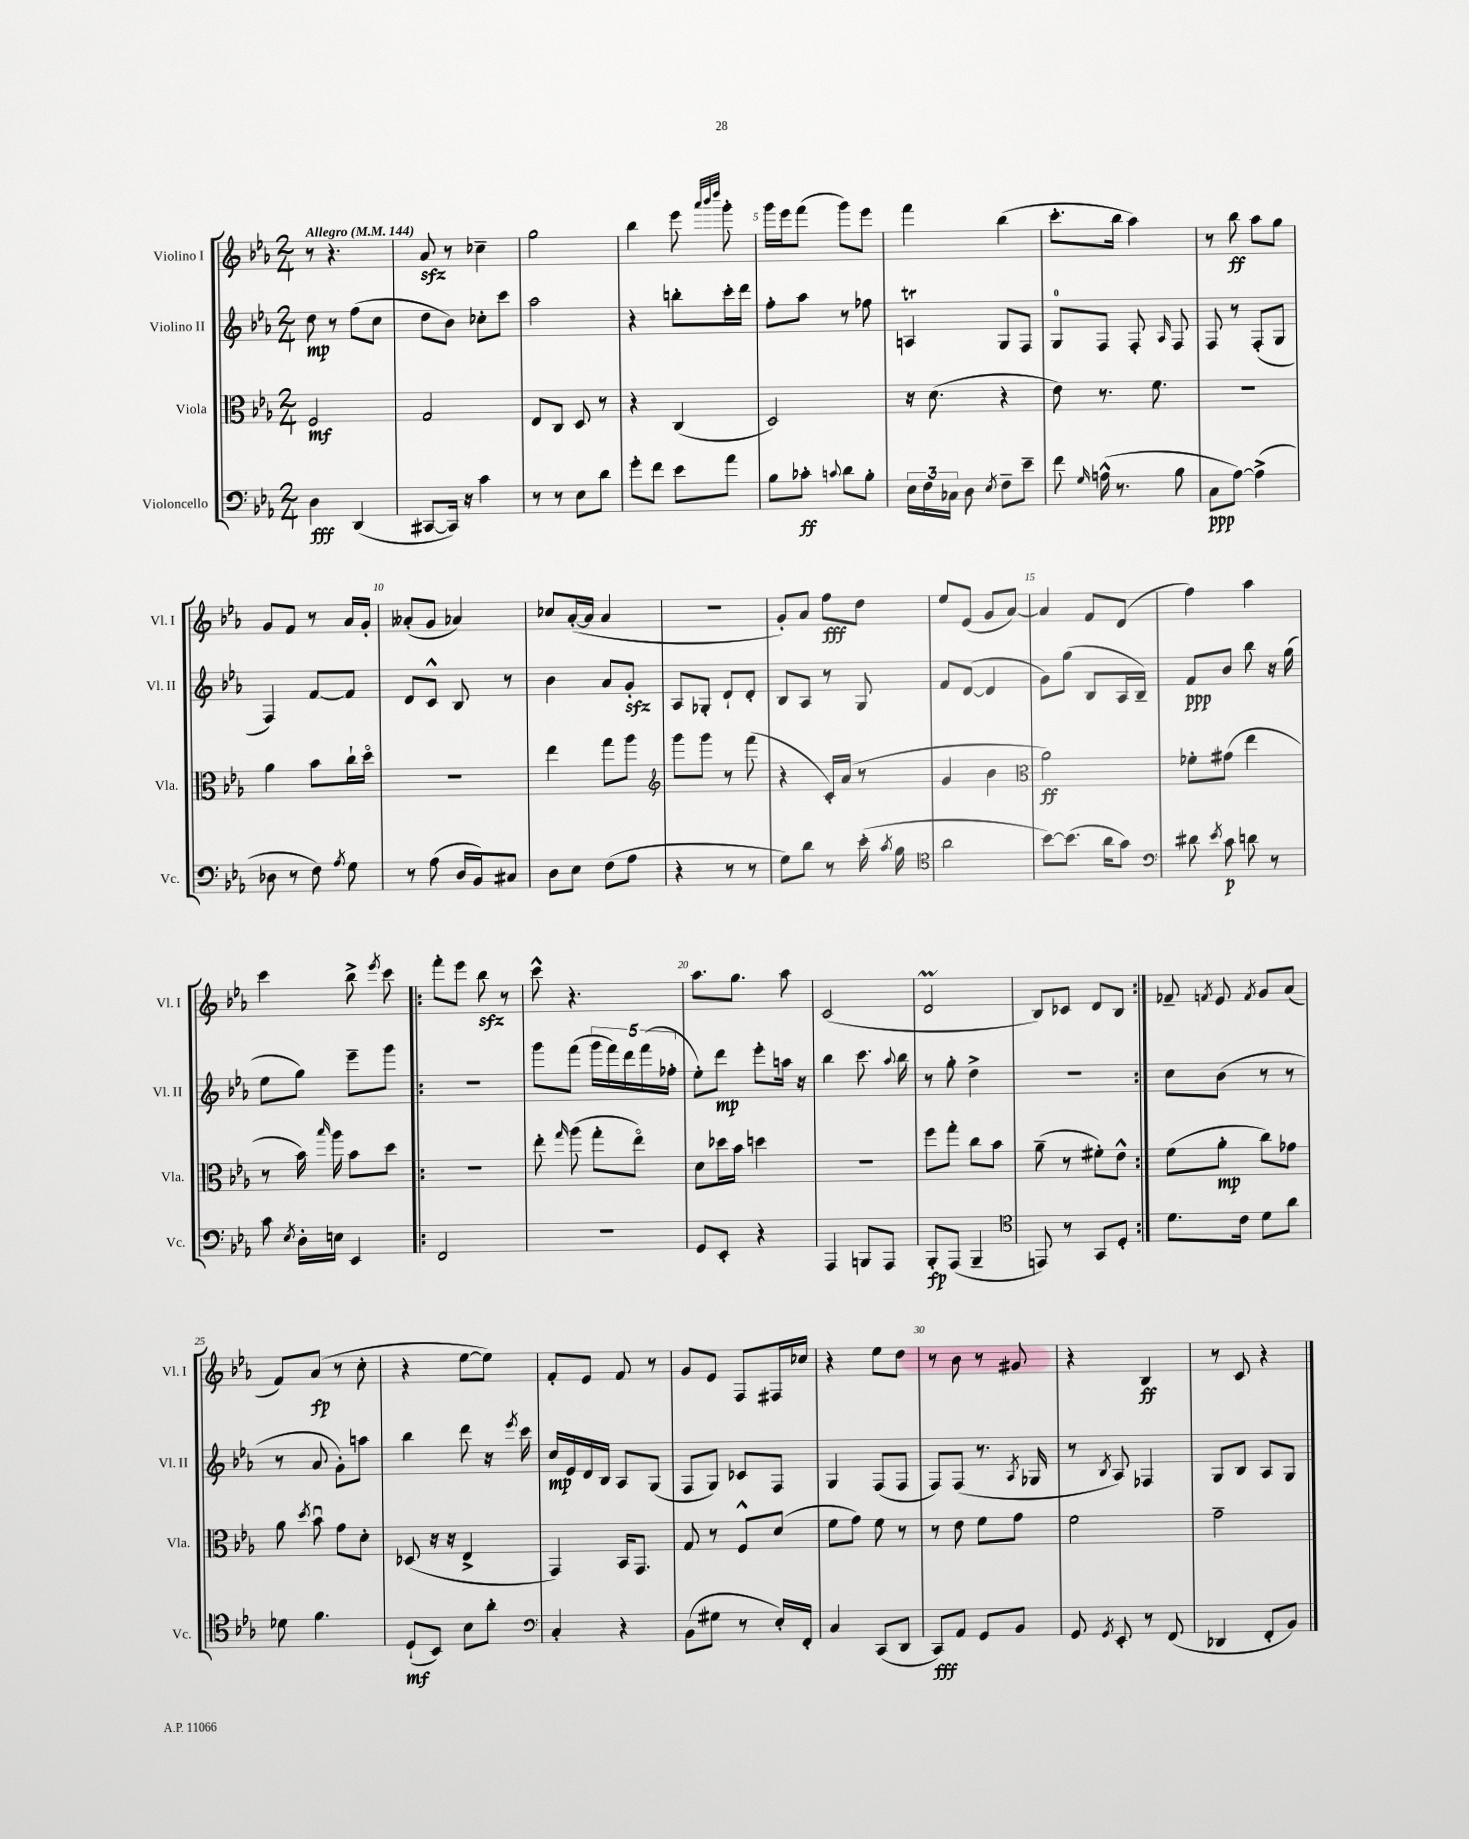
<<
\new StaffGroup <<
\new Staff = "s0" \with { instrumentName = "Violino I" shortInstrumentName = "Vl. I" } {
    \clef treble \key ees \major \numericTimeSignature \time 2/4 \tempo "Allegro" 4 = 144
    \autoBeamOff r8 r4. |
    aes'8\sfz r8 ces''4-- |
    g''2 |
    bes''4 ees'''8 \grace { aes'''32[ bes'''32 d''''32] } g'''8-. |
    g'''16[ ees'''16 f'''8]( g'''8[) ees'''8] |
    f'''4 bes''4( |
    c'''8.[-. bes''16] aes''4) |
    r8 bes''8\ff aes''8[ g''8] |
    g'8[ f'8] r8 aes'16[ g'16]-. |
    aeses'8[-.( g'8] aes'4) |
    ces''8[ aes'16~-.( aes'16] aes'4 |
    R2 |
    g'8[-.) aes'8] f''8[\fff d''8] |
    ees''8[ ees'8]( g'8[ aes'8]~) |
    aes'4 f'8[ d'8]( |
    f''4) aes''4 |
    c'''4 bes''8-> \acciaccatura { ees'''8 } c'''8 |
    \repeat volta 2 { f'''8[-. ees'''8] bes''8\sfz r8 |
    c'''8-^ r4. |
    aes''8.[ g''8.] aes''8 |
    c'2( |
    d'2\prall |
    bes8[) ces'8] d'8[ bes8] | }
    fes'8-- \acciaccatura { f'8 } ees'8 \acciaccatura { f'8 } g'8[ aes'8]( |
    f'8[) aes'8]\fp( r8 c''8-. |
    r4 ees''8[~ ees''8]) |
    f'8[-. ees'8] f'8 r8 |
    g'8[ ees'8] f8[ fis16 ces''16] |
    r4 ees''8[ d''8] |
    r8 bes'8 r8 gis'8 |
    r4 bes4\ff |
    r8 c'8 r4 \bar "|." |
}
\new Staff = "s1" \with { instrumentName = "Violino II" shortInstrumentName = "Vl. II" } {
    \clef treble \key ees \major \numericTimeSignature \time 2/4
    \autoBeamOff d''8\mp r8 f''8[( c''8] |
    d''8[ bes'8]) ces''8[-. c'''8] |
    aes''2 |
    r4 b''8[-. c'''16-. d'''16] |
    f''8[-. aes''8] r8 fes''8 |
    a4\trill g8[ f8] |
    g8[-0 f8] f8-. \grace { aes16 } f8 |
    f8 r8 f8[-.( g8] |
    f4) f'8[~ f'8] |
    d'8[ c'8]-^ bes8 r8 |
    bes'4 aes'8[ g'8]-.\sfz |
    aes8[ ges8]-. d'8[-! d'8]-. |
    bes8[ aes8] r8 g8 |
    f'8[ d'8]~( d'4 |
    g'8[) g''8]( bes8[ aes16 bes16]--) |
    f'8[\ppp bes'8] bes''8 r16 g''16( |
    ees''8[ g''8]) ees'''8[-- g'''8] |
    \repeat volta 2 { r2 |
    g'''8[ f'''8]( \tuplet 5/4 { g'''16[ f'''16) d'''16 f'''16( fes''16]-. } |
    ees''8[-.) d'''8]\mp ees'''8[-. a''16] r16 |
    bes''4 c'''8. \appoggiatura { aes''8 } bes''16 |
    r8 g''8-. d''4-> |
    r2 | }
    c''8[ bes'8]( r8 r8 |
    r8 aes'8 g'8[-.) a''8] |
    bes''4 d'''8 r16 \acciaccatura { ees'''8 } c'''16 |
    c''16[\mp ees'16 d'16 bes16] aes8[ g8]( |
    f8[ g8]) ces'8[ f8] |
    g4 f8[( f8] |
    f8[) f8]( r8. \acciaccatura { aes8 } ges16 |
    r8 \acciaccatura { bes8 } aes8) fes4 |
    g8[ bes8] aes8[ g8] \bar "|." |
}
\new Staff = "s2" \with { instrumentName = "Viola" shortInstrumentName = "Vla." } {
    \clef alto \key ees \major \numericTimeSignature \time 2/4
    \autoBeamOff f2\mf |
    g2 |
    ees8[ c8] d8 r8 |
    r4 c4( |
    d2) |
    r16 d'8.( r4 |
    ees'8) r8. f'8. |
    r2 |
    aes'4 bes'8[ c''16-! d''16]\flageolet |
    r2 |
    ees''4 g''8[ aes''8] |
    \clef treble g'''8[ g'''8] r8 f'''8( |
    r4 c'16[-.) aes'16]( r8 |
    g'4 bes'4 |
    \clef alto aes'2\ff) |
    fes'8[-. gis'8]( ees''4 |
    r8 bes'16) \grace { bes''16 } aes''16 bes'8[ d''8] |
    \repeat volta 2 { R2 |
    ees''8-. \grace { g''16 } aes''8( g''8[-. ees''8]\flageolet) |
    d'8[ des''16 bes'16] d''4 |
    R2 |
    f''8[ g''8]-. c''8[ bes'8] |
    aes'8--( r8 fis'8[-.) ees'8]-^ | }
    f'8[( aes'8]-.\mp c''8[) ges'8] |
    aes'8 \acciaccatura { d''8 } bes'8\downbow g'8[ d'8]-. |
    des8( r16 r16 ees4-> |
    g,4) bes,16[ g,8.] |
    g8 r8 f8[-^ d'8]( |
    f'8[ g'8]) f'8 r8 |
    r8 ees'8 f'8[ g'8] |
    f'2 |
    g'2-- \bar "|." |
}
\new Staff = "s3" \with { instrumentName = "Violoncello" shortInstrumentName = "Vc." } {
    \clef bass \key ees \major \numericTimeSignature \time 2/4
    \autoBeamOff d4\fff d,4( |
    cis,8[~ cis,16]) r16 c'4 |
    r8 r8 ees8[ d'8] |
    g'8[-. f'8] ees'8[ aes'8] |
    bes8[ ces'8]-.\ff \appoggiatura { c'8 } d'8[ bes8]-. |
    \tuplet 3/2 { ees16[ f16 ces16] } d8 \acciaccatura { ees8 } f8[-- ees'8]-- |
    f'8 \grace { g16 } a16-^( r8. bes8 |
    c8[\ppp aes8]~) aes4->( |
    des8 r8 f8) \acciaccatura { aes8 } g8 |
    r8 aes8( d16[ bes,16) cis8] |
    d8[ ees8] f8[( aes8] |
    r4 r8 r8 |
    g8[) d'8] r8 ees'16-.( \acciaccatura { c'8 } bes16 |
    \clef tenor aes'2 |
    bes'8[~) bes'8.]( aes'16[ g'8]) |
    \clef bass dis'8 \acciaccatura { ees'8 } c'8\p d'8 r8 |
    c'8 \acciaccatura { ees8 } d16[-. e16] ees,4 |
    \repeat volta 2 { f,2 |
    r2 |
    g,8[ ees,8]-. r4 |
    aes,,4 b,,8[ aes,,8] |
    bes,,8[-.\fp aes,,8]( bes,,4-- |
    \clef tenor e,8) r8 g,8[ d8]-. | }
    d'8.[ c'16] d'8[ aes'8] |
    des'8 f'4. |
    d8[-!\mf( bes,8]) bes8[ aes'8]-. |
    \clef bass c4-. r4 |
    bes,8[( gis8] r8 ees16[-.) f,16]-. |
    c4 c,8[( d,8] |
    c,8[\fff) aes,8] g,8[ bes,8] |
    g,8 \acciaccatura { g,8 } ees,8-. r8 f,8( |
    des,4 f,8[-. bes,8]) \bar "|." |
}
>>
>>
\layout { \context { \Score \override BarNumber.break-visibility = ##(#f #t #t) barNumberVisibility = #(every-nth-bar-number-visible 5) } }
